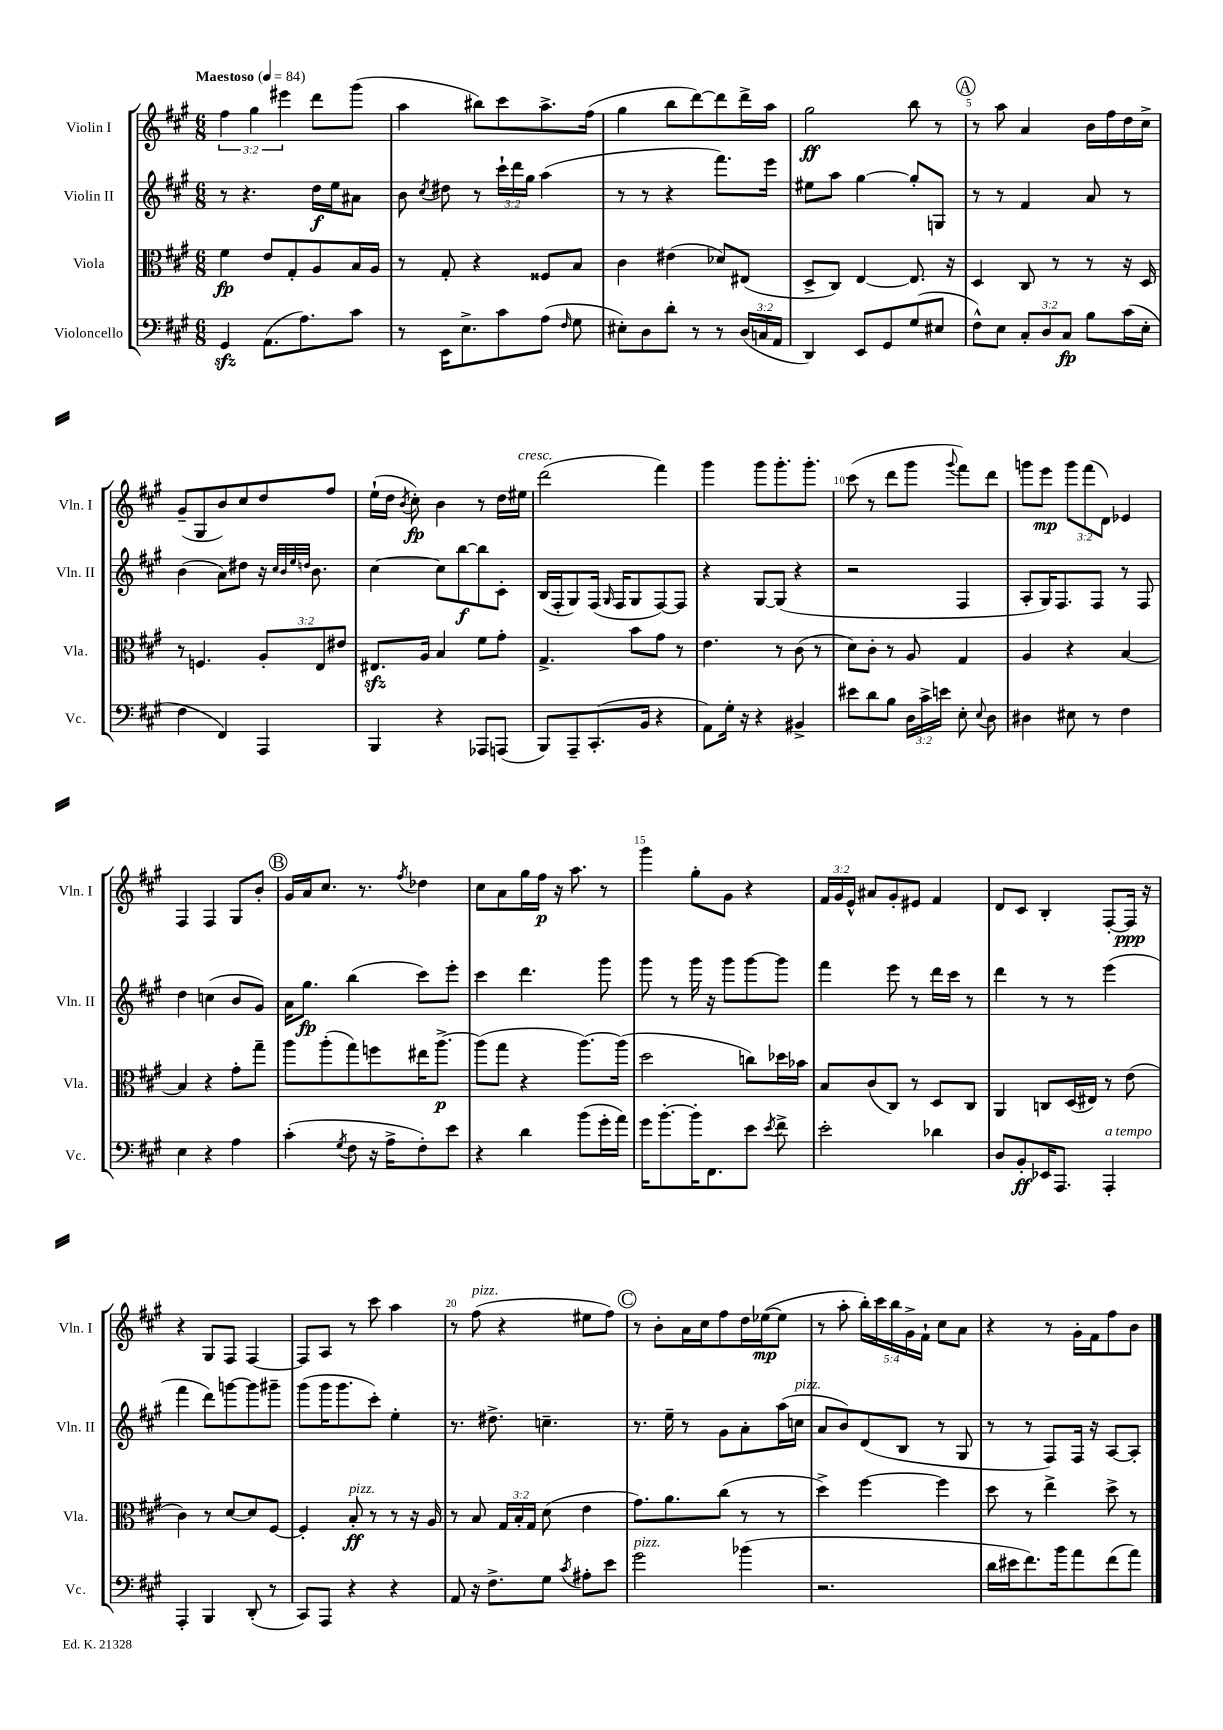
<<
\new StaffGroup <<
\new Staff = "s0" \with { instrumentName = "Violin I" shortInstrumentName = "Vln. I" } {
    \clef treble \key a \major \numericTimeSignature \time 6/8 \override Staff.TupletNumber.text = #tuplet-number::calc-fraction-text \tempo "Maestoso" 4 = 84
    \autoBeamOff \tuplet 3/2 { fis''4 gis''4 eis'''4 } d'''8[ gis'''8]( |
    a''4 bis''8[) cis'''8 a''8.-> fis''16]( |
    gis''4 b''8[ d'''8~) d'''8 d'''16-> a''16] |
    gis''2\ff b''8 r8 |
    \mark \markup { \circle "A" } r8 a''8 a'4 b'16[ fis''16 d''16 cis''16]-> |
    gis'8[--( gis8 b'8) cis''8 d''8 fis''8] |
    e''16[-!( d''16] \acciaccatura { b'8 } cis''8-.\fp) b'4 r8 d''16[ eis''16]^\markup { \italic "cresc." } |
    d'''2( fis'''4) |
    gis'''4 gis'''8[ gis'''8.-. gis'''8.]-. |
    cis'''8( r8 d'''8[ gis'''8] \appoggiatura { gis'''8 } fis'''8[) d'''8] |
    g'''8[ e'''8]\mp \tuplet 3/2 { g'''8[ fis'''8( d'8]) } ees'4 |
    fis4 fis4 gis8[ b'8]-. |
    \mark \markup { \circle "B" } gis'16[ a'16 cis''8.] r8. \acciaccatura { fis''8 } des''4 |
    cis''8[ a'8 gis''16 fis''16]\p r16 a''8. r8 |
    gis'''4 gis''8[-. gis'8] r4 |
    \tuplet 3/2 { fis'16[ gis'16 e'16]-^ } ais'8[ gis'8-. eis'8] fis'4 |
    d'8[ cis'8] b4-. fis8[~-. fis16]\ppp r16 |
    r4 gis8[ fis8] fis4~ |
    fis8[ a8] r8 cis'''8 a''4 |
    r8 fis''8^\markup { \italic "pizz." }( r4 eis''8[ fis''8]) |
    \mark \markup { \circle "C" } r8 b'8[-. a'16 cis''16 fis''8 d''16 ees''16~\mp( ees''8] |
    r8 a''8-. \tuplet 5/4 { b''16[-.) cis'''16 b''16 gis'16-> fis'16]-! } cis''8[ a'8] |
    r4 r8 gis'16[-. fis'16 fis''8 b'8] \bar "|." |
}
\new Staff = "s1" \with { instrumentName = "Violin II" shortInstrumentName = "Vln. II" } {
    \clef treble \key a \major \numericTimeSignature \time 6/8 \override Staff.TupletNumber.text = #tuplet-number::calc-fraction-text
    \autoBeamOff r8 r4. d''16[\f e''16 ais'8] |
    b'8 \acciaccatura { cis''8 } dis''8 r8 \tuplet 3/2 { cis'''16[-! d'''16 gis''16] } a''4( |
    r8 r8 r4 fis'''8.[) e'''16] |
    eis''8[ a''8] gis''4~ gis''8[-. g8] |
    \mark \markup { \circle "A" } r8 r8 fis'4 a'8 r8 |
    b'4( a'8[) dis''8] r16 \grace { cis''32[ b'32 e''32 d''32] } b'8. |
    cis''4~ cis''8[ b''8~\f b''8 cis'8]-. |
    b16[( fis16-. gis8) fis16]( \grace { gis16 } fis16[ gis8 fis8~) fis8] |
    r4 gis8[~ gis8]( r4 |
    r2 fis4 |
    a8[-. gis16) fis8. fis8] r8 fis8 |
    d''4 c''4( b'8[ gis'8]) |
    \mark \markup { \circle "B" } a'16[ gis''8.]\fp b''4( cis'''8[) e'''8]-. |
    cis'''4 d'''4. gis'''8 |
    gis'''8 r8 gis'''16 r16 gis'''8[ gis'''8~ gis'''8] |
    fis'''4 e'''8 r8 d'''16[ cis'''16] r8 |
    d'''4 r8 r8 e'''4( |
    fis'''4 d'''8[) g'''8~ g'''8 gis'''8]-- |
    gis'''8[( gis'''16 gis'''8. cis'''8]-.) e''4-. |
    r8. dis''8.-> c''4.-- |
    \mark \markup { \circle "C" } r8. e''16-- r8 gis'8[ a'8-. a''16( c''16]^\markup { \italic "pizz." } |
    a'8[ b'8) d'8( b8] r8 gis8 |
    r8 r8 fis8[) fis16] r16 a8[~ a8]-. \bar "|." |
}
\new Staff = "s2" \with { instrumentName = "Viola" shortInstrumentName = "Vla." } {
    \clef alto \key a \major \numericTimeSignature \time 6/8 \override Staff.TupletNumber.text = #tuplet-number::calc-fraction-text
    \autoBeamOff fis'4\fp e'8[ gis8-. a8 b16 a16] |
    r8 gis8-. r4 fisis8[ b8] |
    cis'4 eis'4( des'8[) eis8]( |
    d8[-> cis8]) e4~ e8. r16 |
    \mark \markup { \circle "A" } d4 cis8 r8 r8 r16 d16 |
    r8 f4. \tuplet 3/2 { a8[-. e8 eis'8] } |
    eis8.[\sfz a16] b4 fis'8[ gis'8]-. |
    gis4.-> b'8[ gis'8] r8 |
    e'4. r8 cis'8( r8 |
    d'8[) cis'8]-. r8 a8 gis4 |
    a4 r4 b4~ |
    b4 r4 gis'8[-. gis''8]-- |
    \mark \markup { \circle "B" } a''8[ a''8-.( gis''8) f''8 eis''16 a''8.]~->\p |
    a''8[( gis''8] r4 a''8.[~) a''16]( |
    d''2 c''8[) des''16 bes'16] |
    b8[ cis'8( cis8]) r8 d8[ cis8] |
    a,4 c8[ d16( eis16]) r8 e'8( |
    cis'4) r8 d'8[~ d'8 fis8]~ |
    fis4-. b8-.\ff^\markup { \italic "pizz." } r8 r8 r16 a16 |
    r8 b8 \tuplet 3/2 { gis16[ b16-. gis16] } d'8( e'4 |
    \mark \markup { \circle "C" } gis'8.[) a'8. cis''8]( r8 r8 |
    d''4->) fis''4~ fis''4 |
    d''8 r8 e''4-> d''8-> r8 \bar "|." |
}
\new Staff = "s3" \with { instrumentName = "Violoncello" shortInstrumentName = "Vc." } {
    \clef bass \key a \major \numericTimeSignature \time 6/8 \override Staff.TupletNumber.text = #tuplet-number::calc-fraction-text
    \autoBeamOff gis,4\sfz a,8.[( a8.) cis'8] |
    r8 e,16[ e8.-> cis'8 a8]( \grace { fis16 } gis8 |
    eis8[-.) d8 d'8]-. r8 r8 \tuplet 3/2 { d16[( c16 a,16] } |
    d,4) e,8[ gis,8 gis8( eis8] |
    \mark \markup { \circle "A" } fis8[-^) e8] \tuplet 3/2 { cis8[-. d8 cis8]\fp } b8[ cis'16( e16]-. |
    fis4 fis,4) a,,4 |
    b,,4 r4 aes,,8[ a,,8]( |
    b,,8[) a,,8-- cis,8.-.( b,16] r4 |
    a,8[) gis16]-. r16 r4 bis,4-> |
    eis'8[ d'8 b8] \tuplet 3/2 { d16[ cis'16-> e'16] } e8-. \appoggiatura { e8 } d8 |
    dis4 eis8 r8 fis4 |
    e4 r4 a4 |
    \mark \markup { \circle "B" } cis'4-.( \acciaccatura { gis8 } fis8 r16 a16[-> fis8-.) e'8] |
    r4 d'4 b'8[( gis'16-. a'16]) |
    gis'16[ b'8.~-. b'16-. fis,8. e'8] \acciaccatura { e'8 } fis'8-> |
    e'2-. des'4 |
    d8[ b,8-.\ff ees,16 a,,8.] a,,4-.^\markup { \italic "a tempo" } |
    a,,4-. b,,4 d,8-.( r8 |
    cis,8[) a,,8] r4 r4 |
    a,8 r16 fis8.[-> gis8] \acciaccatura { cis'8 } ais8[-. e'8] |
    \mark \markup { \circle "C" } gis'2^\markup { \italic "pizz." } bes'4( |
    r2. |
    d'16[ eis'16 fis'8.) b'16 a'8 fis'8( a'8]) \bar "|." |
}
>>
>>
\layout { \context { \Score \override BarNumber.break-visibility = ##(#f #t #t) barNumberVisibility = #(every-nth-bar-number-visible 5) } }
